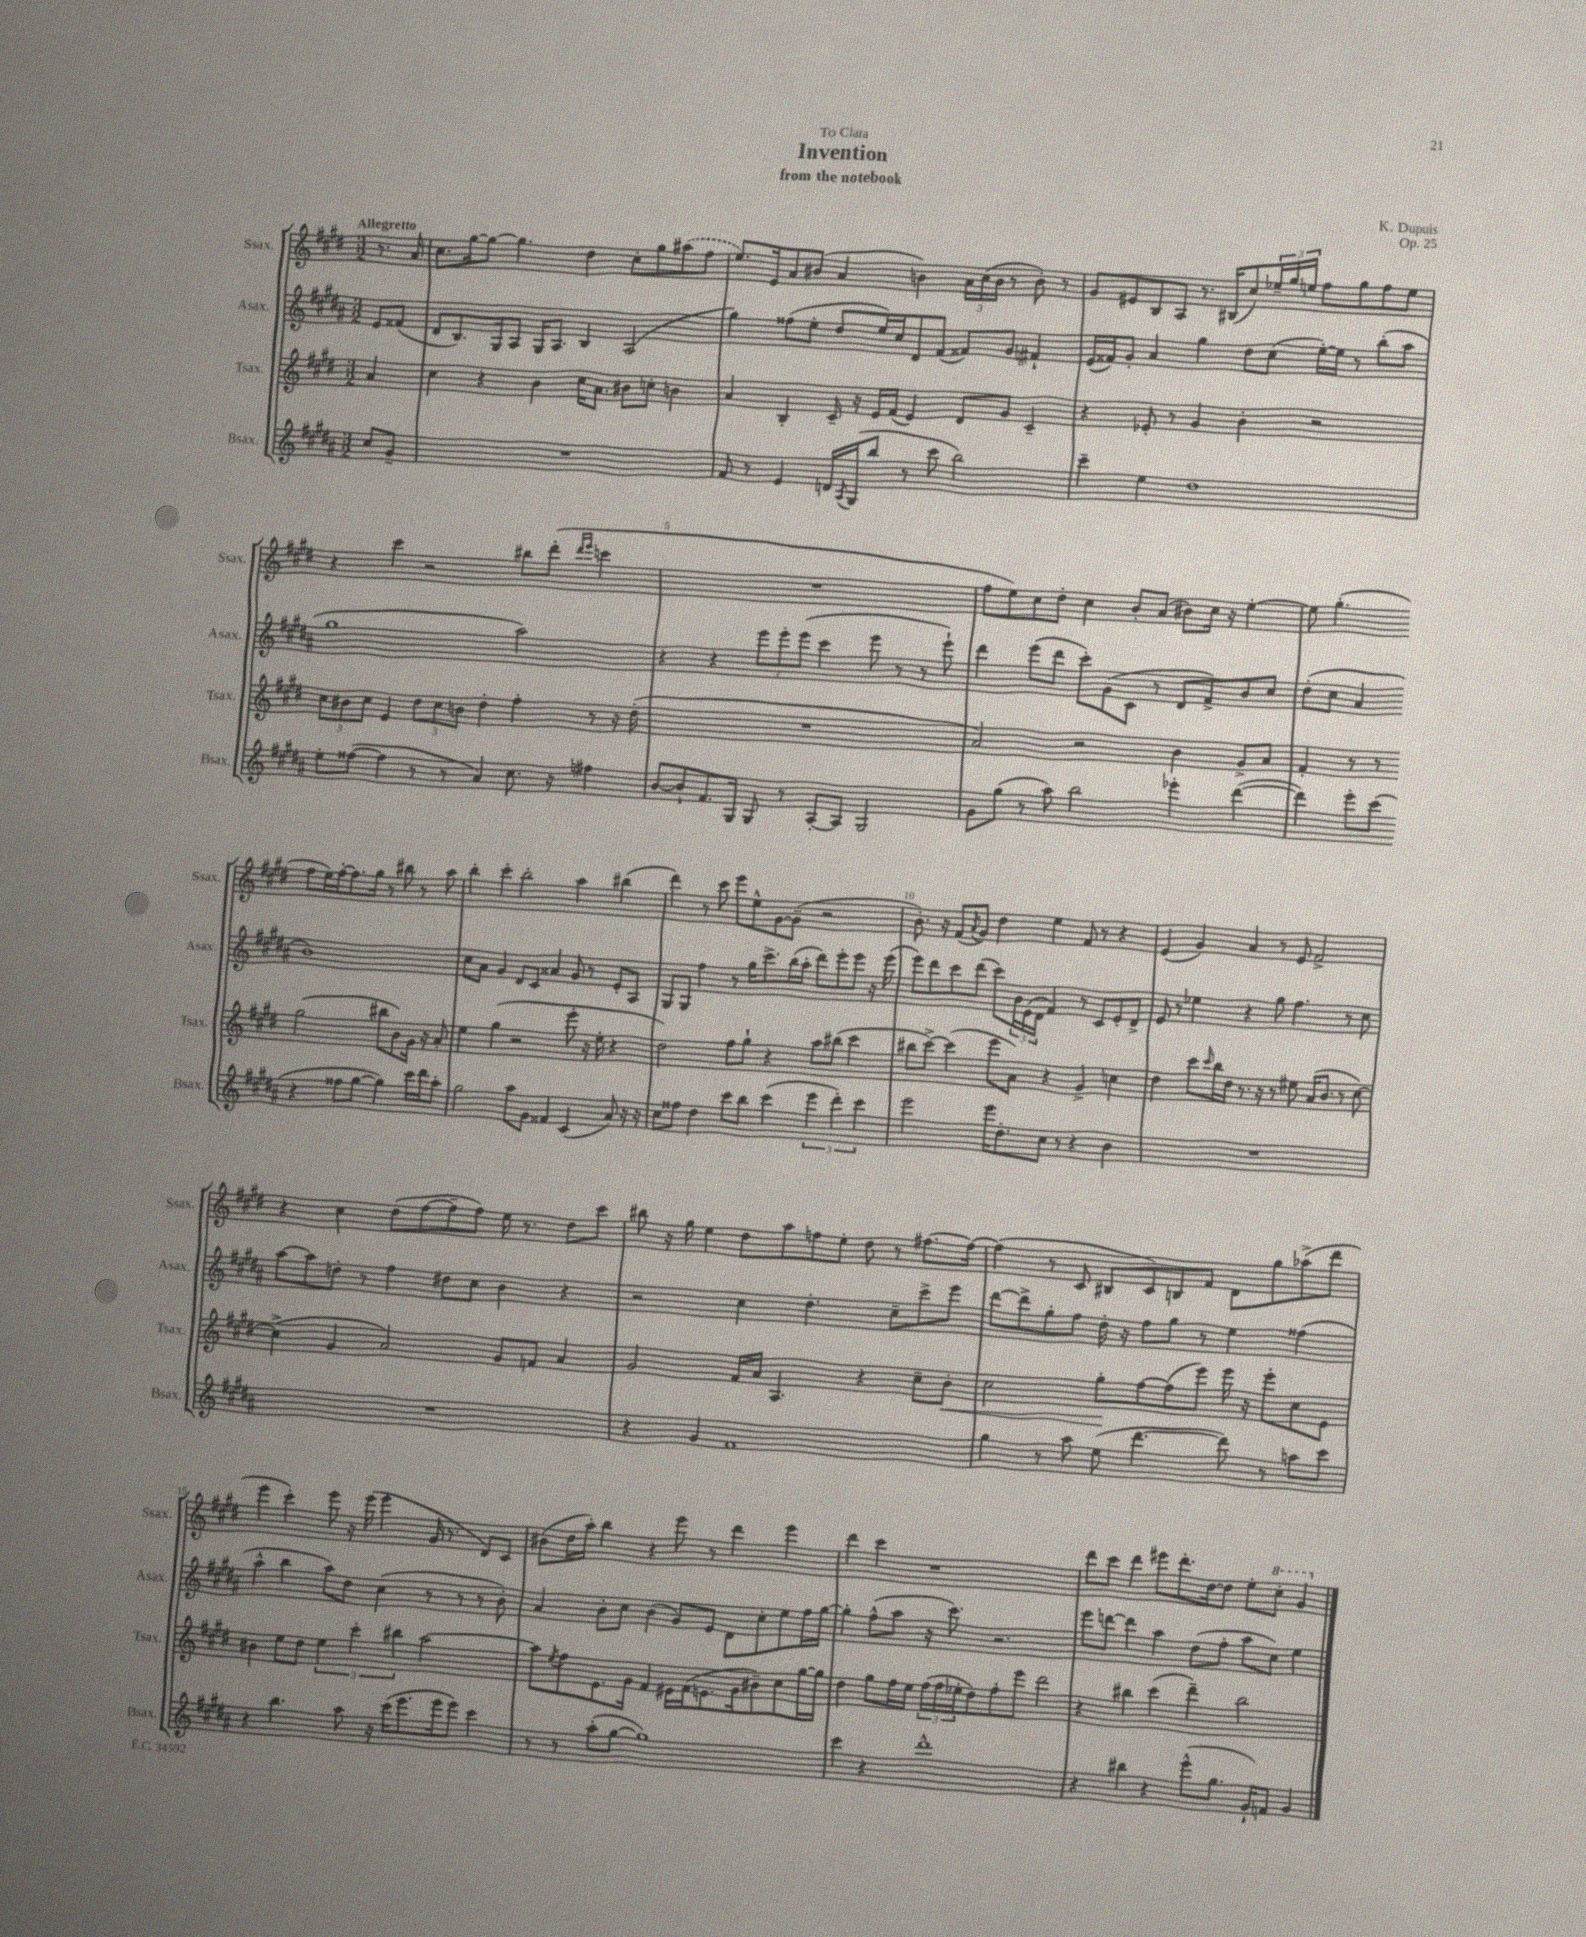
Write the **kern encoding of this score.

**kern	**kern	**dynam	**kern	**kern
*part4	*part3	*part3	*part2	*part1
*staff4	*staff3	*staff3	*staff2	*staff1
*I"Bsax.	*I"Tsax.	*	*I"Asax.	*I"Ssax.
*I'Bsax.	*I'Tsax.	*	*I'Asax.	*I'Ssax.
*clefG2	*clefG2	*	*clefG2	*clefG2
*k[f#c#g#d#a#]	*k[f#c#g#d#]	*	*k[f#c#g#d#a#]	*k[f#c#g#d#]
*M3/2	*M3/2	*	*M3/2	*M3/2
=	=	=	=	=
!	!	!	!	!LO:TX:a:B:t=Allegretto
8cc#/L	4a/	.	8e/L	8.r
8g#~/J	.	.	(8f##X/J	.
.	.	.	.	16a/
=1	=1	=1	=1	=1
1.r	4cc#\	.	8d#/L	8.cc#\L
.	.	.	8.B/)	.
.	.	.	.	[16gg#\k
.	4r	.	.	8gg#\J_
.	.	.	16G#/k	.
.	.	.	8A#/J	4.gg#\]
.	4b\	.	16G#/KL	.
.	.	.	8.A#/J	.
.	16cc#\KL	.	4B/	4dd#\
.	8.a\J	.	.	.
.	8b#X\L	.	(2A#/	8cc#'\L
.	8ccn'\J	.	.	8gg#\
.	4bn\	.	.	(8aa#X\
.	.	.	.	8ff#\J
=2	=2	=2	=2	=2
8f#/	4a/	.	4gg#\)	8.ee/L)
8r	.	.	.	.
.	.	.	.	16e/k
4e/	4B'/	.	(8ff##X\L	8a/
.	.	.	8ee'\J	(8b#X/J
16dn/LL	16c#~/	.	8dd#/L	4a/
8qA#/	.	.	.	.
(16G#/J	16r	.	.	.
8bb/J	16e/LL	.	16ee/L)	.
.	(16f#/JJ	.	16cc#/J	.
8r	4e/)	.	8d#/	4bn\)
8ccc#\	.	.	(8f#/J	.
2bb\)	8d#/L	.	8f##X/L)	24a\LL
.	.	.	.	(24cc#\
.	.	.	.	24b\JJ
.	8g#/J	.	8g#/J	8r
.	4c#~/	.	4f#X`/	8b'\)
.	.	.	.	8r
=3	=3	=3	=3	=3
4ccc#~\	4r	.	(16e/LL	8g#/L
.	.	.	16f##X/J)	.
.	.	.	8g#'/J	8e#X/
4ee\	8e-X'/	.	4a#/	8B/
.	8r	.	.	8A/J
1dd#	4g#/	.	4gg#\	8.r
.	.	.	.	(16B#X/KL
.	4b'\	.	8dd#\L	8cc#/)
.	.	.	(8cc#\J	24ee-X~/L
.	.	.	.	24gg#/
.	.	.	.	24een/JJ
.	2r	.	[16ee'\LL)	8ff#\L
.	.	.	16ee\JJ]	.
.	.	.	8r	8gg#\
.	.	.	(8bb'\L	8ff#\
.	.	.	8aa#\J	8ee\J
!!LO:LB:g=z
=4	=4	=4	=4	=4
8ee'\L	12cc#\L	.	1gg#	4r
.	12b#X\	.	.	.
([8ff##X\J	.	.	.	.
.	12cc#\J	.	.	.
4ff##\]	4e/	.	.	4ccc#\
8r	12dd#\L	.	.	2r
.	12cc#\	.	.	.
8r	.	.	.	.
.	12bn\J	.	.	.
4a#/)	4dd#'\	.	.	.
8.cc#\	4ff#'\	.	2aa#\)	8bb#X\L
.	.	.	.	(8ddd#'\J
16r	.	.	.	.
.	.	.	.	16qqddd#/LL
.	.	.	.	16qqeee/JJ
4ff#X\	8r	.	.	4cccn\
.	16r	.	.	.
.	(16dd#'\	.	.	.
=5	=5	=5	=5	=5
[8b/L	1.r	.	4r	1.r
8b`/]	.	.	.	.
8.f#/	.	.	4r	.
16G#/Jk	.	.	.	.
8G#/	.	.	12eee\L	.
.	.	.	12eee'\	.
8r	.	.	.	.
.	.	.	(12eee\J	.
[8A#'/L	.	.	4ccc#\	.
8A#/J]	.	.	.	.
2G#/	.	.	8eee\	.
.	.	.	8r	.
.	.	.	8r	.
.	.	.	8eee`\)	.
=6	=6	=6	=6	=6
8g#\L	2a/)	.	4ddd#\	8ff#\L
(8gg#\J	.	.	.	8ee\)
8r	.	.	(8eee\L	8cc#\
8aa#\)	.	.	8ddd#\J	8dd#'\J
2bb\	2r	.	8ccc#'\L)	4cc#\
.	.	.	(8g#\	.
.	.	.	8c#\J	8b'/L
.	.	.	8r	(8a/J
4eee-X'\	4b\	.	8d#/L	8b#X\L)
.	.	.	8f#^/)	16cc#\Jk
.	.	.	.	16r
([4ddd#\	8g#^/L	.	8b/	[4ee'\
.	8a/J	.	8cc#/J	.
=7	=7	=7	=7	=7
4ddd#\])	4f#'/	.	(8dd#'\L	8ee\]
.	.	.	8cc#\J	(4.gg#'\
8eee'\L	8r	.	4a#/	.
(8ccc#\J	8r	.	.	.
4r	(2gg#\	.	1b)	8ff#\L
.	.	.	.	16ee\L)
.	.	.	.	[16ff#'\J
8ff##X\L	.	.	.	8.ff#\]
[8gg#\J	.	.	.	.
.	.	.	.	16gg#\Jk
4gg#\])	8bb#X\L	.	.	8r
.	8b\)	.	.	8bb#X\
16ccc#\LL	16g#\Jk	.	.	8r
16ddd#\J	16r	.	.	.
8aa#'\J	8a'/	.	.	8aa\
!!LO:LB:g=z
=8	=8	=8	=8	=8
2gg#\	4ee\	.	8cc#\L	4bb'\
.	.	.	8a#\J	.
.	(4gg#\	.	4g#/	4ccc#'\
8aa#\L	2r	.	8d#/L	2bb'\
8g#\J	.	.	8c#/J	.
4f##X/	.	.	4a##X/	.
(4c#/	8eee'\	.	8g#/	4aa\
.	16r	.	8r	.
.	16ee'\	.	.	.
8a#/)	4r	.	8e'/L	(4bb#X\
16r	.	.	8A#/J	.
16r	.	.	.	.
=9	=9	=9	=9	=9
8cc#\L	2dd#\)	.	8G#/L	4ddd#\)
8ff##X\J	.	.	8G#/J	.
4dd#\	.	.	4ff#\	8r
.	.	.	.	8ccc#\
8ccc#\L	8ff#\L	.	8r	8eee\L
8bb\J	8gg#`\J	.	16gg#\KL	8ee^^\
.	.	.	8.ccc#^\	.
(4ccc#\	4r	.	.	[8g#\
.	.	.	(16bb\L	(8g#~\J]
.	.	.	16aa#'\JJ	.
6eee\	8aa\L	.	8ddd#\L)	2r
.	(8bb#X\J	.	8eee'\	.
6ddd#'\)	.	.	.	.
.	4ccc#\	.	8eee\J	.
6ccc#\	.	.	.	.
.	.	.	16r	.
.	.	.	(16eee\	.
=10	=10	=10	=10	=10
2eee\	8bb#X\L	.	8eee\L)	8.b'\)
.	[8ccc#^\J)	.	8ddd#\	.
.	.	.	.	16r
.	(4ccc#\]	.	8ccc#\	(8f#/L
.	.	.	.	8qa/
.	.	.	(8ddd#\J	8g#/J)
16eee\KL	8eee\L	.	8ccc#\L)	4dd#\
8.dd#'\	.	.	.	.
.	8a\J)	.	24b\L	.
.	.	.	(24e\	.
.	.	.	24d#\JJ	.
8cc#\J	4r	.	4f#/)	4ee\
8r	.	.	.	.
4r	4g#^/	.	8r	8f#/
.	.	.	8c#/L	8r
4b\	4ccn\	.	8e'/	4r
.	.	.	8d#^/J	.
=11	=11	=11	=11	=11
1.r	4dd#\	.	8e/	(4e/
.	.	.	8r	.
.	8ccc#\L	.	4ee-X\	4g#/)
.	16qqccc#/	.	.	.
.	16bb\L	.	.	.
.	16dd#\JJ	.	.	.
.	8.r	.	4r	4a/
.	16r	.	.	.
.	8r	.	8gg#\	8r
.	8ee#X\	.	4.ff#\	8e/
.	(16a/KL	.	.	2f#^/
.	8.b/J	.	.	.
.	8r	.	8r	.
.	[8cc#\)	.	8cc#\	.
!!LO:LB:g=z
=12	=12	=12	=12	=12
1.r	(4cc#^\]	.	[8aa#\L	4r
.	.	.	8aa#\]	.
.	4g#/	.	8ddn'\J	4cc#\
.	.	.	8r	.
.	2a/)	.	4ff#\	(8dd#\L
.	.	.	.	[8ff#\
.	.	.	8dd#X\L	8ff#~\]
.	.	.	8cc#\J	8ff#\J)
.	8g#/L	.	4b\	16ee\
.	.	.	.	8.r
.	8fn/J	.	.	.
.	4a/	.	4r	8dd#\L
.	.	.	.	8ccc#\J
=13	=13	=13	=13	=13
4r	2g#/	.	2r	8bb#X\
.	.	.	.	16r
.	.	.	.	16gg#\
4g#/	.	.	.	4ee\
1f#	16f#/LL	.	4cc#\	8dd#\L
.	16a/JJ	.	.	.
.	4.A/	.	.	8aa\
.	.	.	4.dd#'\	8ffn\
.	.	.	.	8ee'\J
.	4r	.	.	8dd#\
.	.	.	8cc#~\L	8r
.	8cc#~\L	.	8ccc#^\	[8.ff#X\L
!	!	!LO:HP:b	!	!
.	8b'\J	<	8eee\J	.
.	.	.	.	16ff#\Jk_
=14	=14	=14	=14	=14
4gg#\	2cc#\	.	[8ddd#\L	(4ff#\]
.	.	.	8ddd#^\]	.
8r	.	.	8gg#'\	8r
8aa#\	.	.	8ff#\J	8c#/
(8ee\	8gg#'\L	.	16dd#'\	8B#X/L
.	.	.	16r	.
[4.ddd#\	[8ff#\	[	8ff#\L	8c#/)
.	(8ff#\]	.	8gg#\J	8Bn/
.	8eee\J)	.	8r	8f#/J
8ddd#\])	16eee\	.	4ee\	8d#\L
.	16r	.	.	.
8r	8eee'\L	.	.	8gg#\
8aan\L	8cc#\	.	(4ff##X\	(8aa-X^\
8ccc#\J	8e\J	.	.	8ddd#\J
!!LO:LB:g=z
=15	=15	=15	=15	=15
4r	4b#X\	.	4aa#^^\	4eee\
4.bb\	8ee\L	.	4bb\	4ccc#'\)
.	8dd#\J	.	.	.
.	6ee\	.	8aa#\L)	8eee\
8aa#\	.	.	8dd#\J	16r
.	6ccc#'\	.	.	.
.	.	.	.	(16eee\
16r	.	.	(4cc#\	4eee\
(16ccc#\KL	.	.	.	.
.	6bb#X\	.	.	.
8.eee\	.	.	.	.
.	[2aa\	.	8r	16g#/
16eee\k	.	.	.	8.r
8eee\J)	.	.	8r	.
4ccc#\	.	.	8r	8d#/L)
.	.	.	8b'\)	8c#/J
=16	=16	=16	=16	=16
8r	8aa\L]	.	4a#/	(8b#X\L
.	8qee/	.	.	.
8r	8ff#\	.	.	16dd#\L
.	.	.	.	16aa'\JJ)
(8aa#'\L	8.e\	.	8b'\L	4bb\
[8gg#\J	.	.	8cc#\J	.
.	16g#\Jk	.	.	.
1gg#])	4f#/	.	(4b\	4r
.	16e#X\LL	.	8g#/L)	8eee\
.	(16f#\J	.	.	.
.	8.en\	.	8e/J	8r
.	.	.	8d#\L	4ddd#\
.	16g#\k	.	.	.
.	8b#X~\)	.	8cc#'\	.
.	8cc#\	.	8ee\	4eee\
.	[16gg#\L	.	16ff#\L	.
.	16gg#\JJ]	.	[16gg#\JJ	.
=17	=17	=17	=17	=17
4ccc#\	4dd#\	.	4gg#'\]	4ddd#\
4r	8gg#\L	.	(8ff#^^\L	4ccc#\
.	16ff#\L	.	8aa#\J	.
.	16ee\JJ	.	.	.
1ddd#^^	(24ff#\LL	.	16r	1r
.	24ff#\	.	.	.
.	.	.	8.ccc#\)	.
.	24ee-X'\J	.	.	.
.	8dd#\)	.	.	.
.	8ff#'\	.	2.r	.
.	8eee\J	.	.	.
.	2ddd#\	.	.	.
=18	=18	=18	=18	=18
4r	4r	.	8eee\L	8ddd#\L
.	.	.	[8dddn\J	8ccc#\J
4bb#X\	4bb#X\	.	4ddd\]	4ddd#\
4r	(4ccc#\	.	4aa#\	8eee#X\L
.	.	.	.	8.ddd#'\
(8eee^^\L	4ddd#~\)	.	(8dd#\L	.
.	.	.	.	[16dd#\k
8.gg#\J	.	.	8ff#'\J	8dd#\J]
.	2bb#\	.	8aa#\L	8ee'\L
16g#`/KL)	.	.	.	.
*	*	*	*	*8va
8fn/J	.	.	8cc#\J)	8ccc#'\J
4g#/	.	.	4ee\	4gg#/
*	*	*	*	*X8va
==	==	==	==	==
*-	*-	*-	*-	*-
